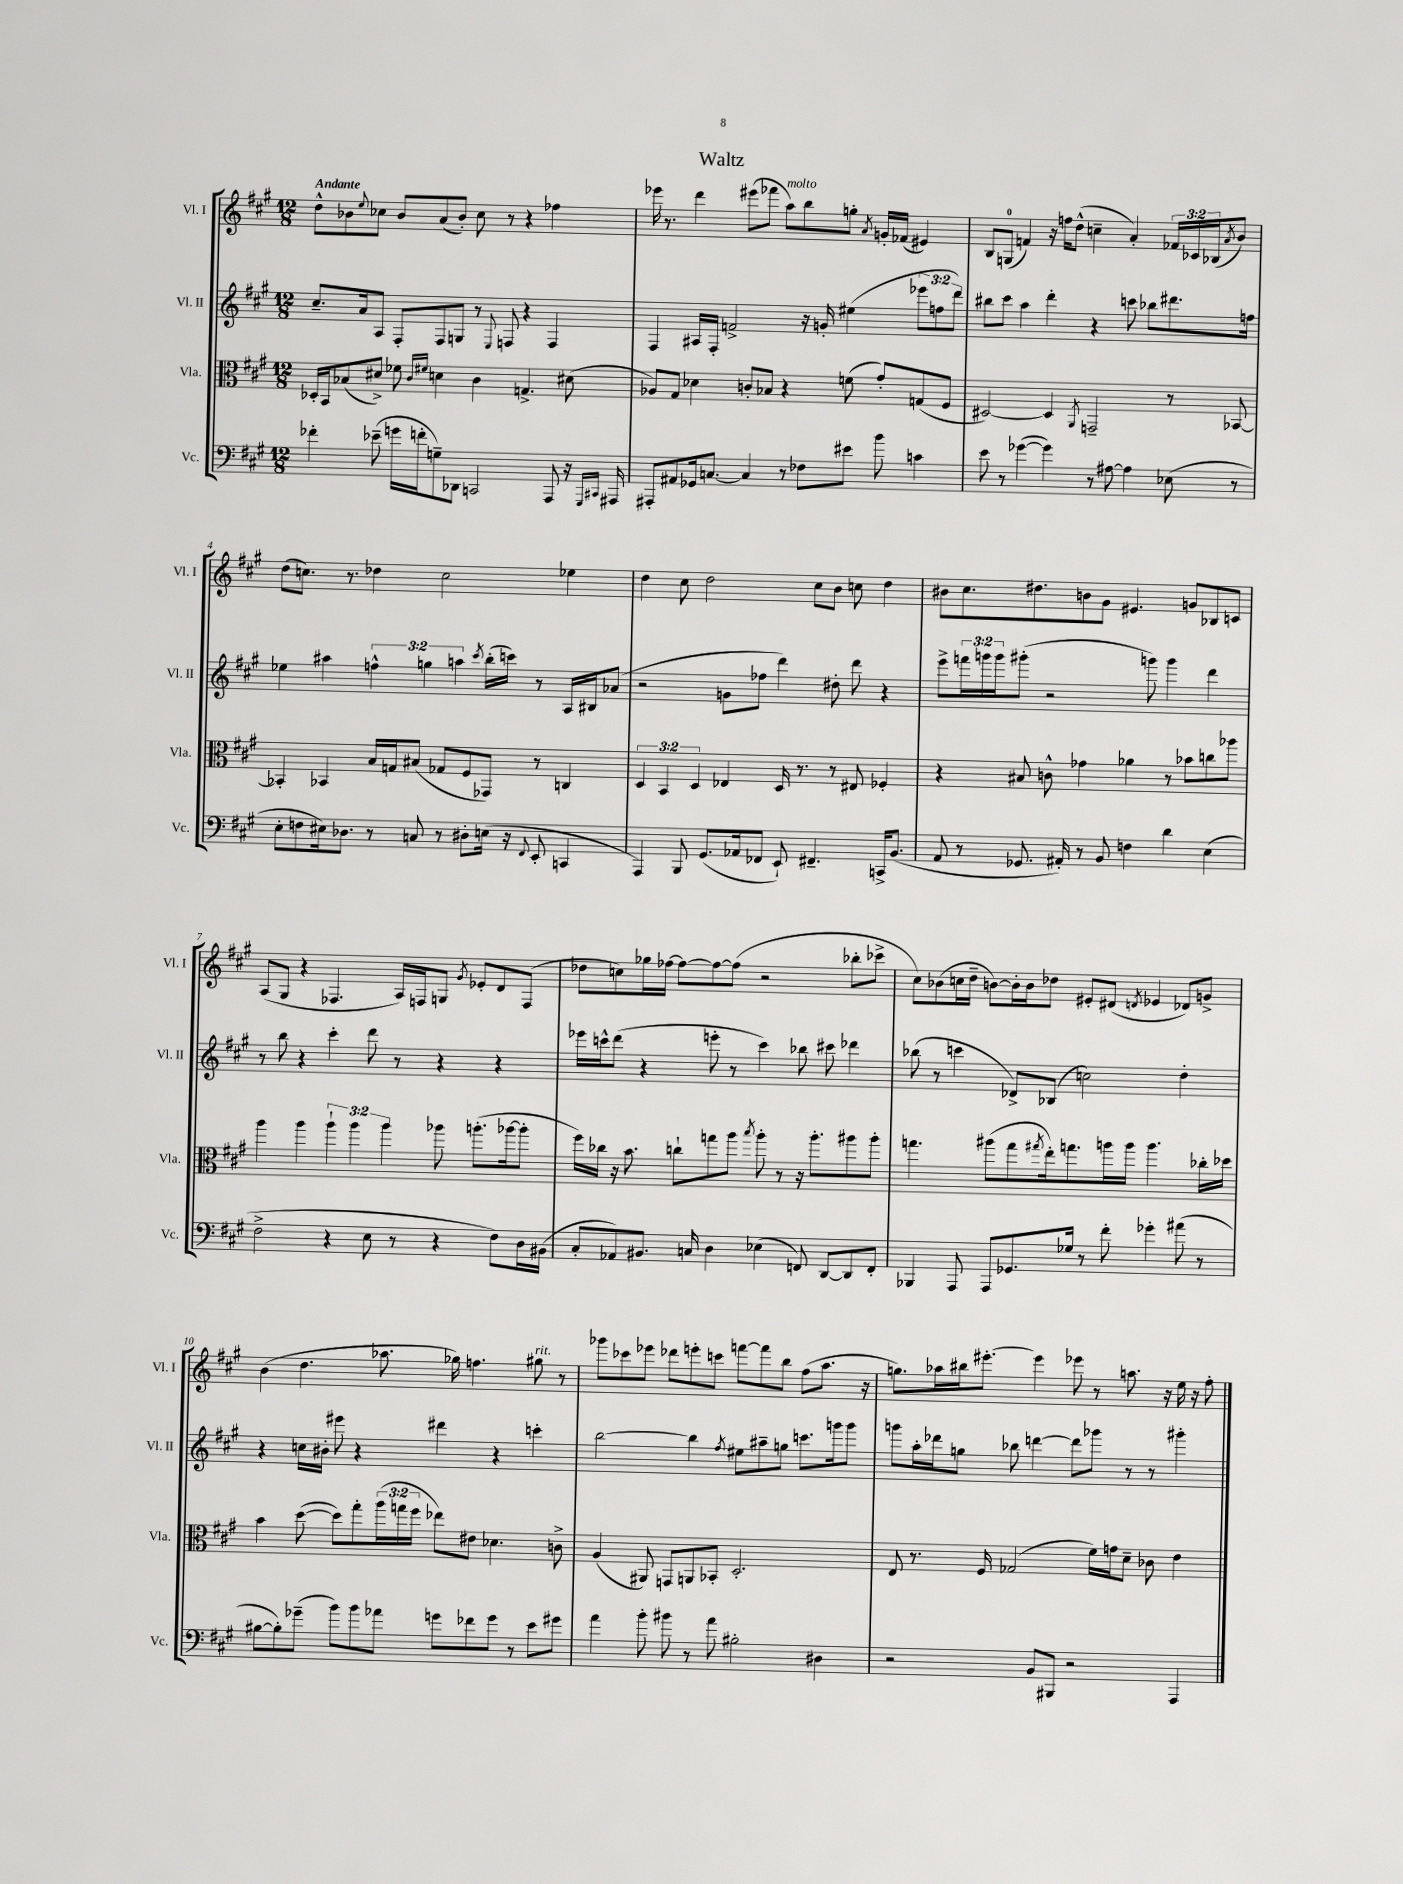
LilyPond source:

\header { title = "Waltz" }
<<
\new StaffGroup <<
\new Staff = "s0" \with { instrumentName = "Vl. I" shortInstrumentName = "Vl. I" } {
    \clef treble \key a \major \numericTimeSignature \time 12/8 \override Staff.TupletNumber.text = #tuplet-number::calc-fraction-text \tempo "Andante"
    d''8-^ bes'8 \appoggiatura { e''8 } ces''8 bes'8 a'8( bes'8-.) ces''8 r8 r4 fes''4 |
    ees'''16 r8. d'''4 eis'''8( fes'''8 a''8^\markup { \italic "molto" }) b''8 g''8-. \acciaccatura { a'8 } g'16-. fes'16( eis'4) |
    b8 g8-0( f'4) r16 f''16 d''8-^( c''4-- a'4-.) \tuplet 3/2 { fes'16 ces'16 bes16( } \acciaccatura { a'8 } b'8) |
    d''8( c''8.) r8. des''4 c''2 ees''4 |
    d''4 cis''8 d''2 cis''8 b'8 c''8 d''4 |
    bis'8 cis''8. dis''8. b'8 gis'8 eis'4. g'8 bes8 c'8 |
    a8( gis8 r4 fes4. a16) f16 g8 \acciaccatura { gis'8 } ees'8-. d'8 f8( |
    des''8 c''8) ges''16 fes''16~ fes''8~ fes''8~ fes''8( r2 bes''8-. ces'''8-> |
    cis''8) bes'8( c''16 d''16-- b'8~) b'16-. b'16 des''8 eis'8-. dis'8( \acciaccatura { d'8 } ees'4 des'8) g'8-> |
    b'4( d''4. aes''8. ges''16) f''4. gis''8^\markup { \italic "rit." } r8 |
    ges'''8 ces'''8 ees'''8 des'''8 e'''8-. c'''8 f'''8~ f'''8 b''8 fis''8( a''8. r16 |
    g''8.) aes''16 bis''16 eis'''8.~-. eis'''4 ees'''8 r8 a''8. r16 e''16 r16 fis''8-. \bar "|." |
}
\new Staff = "s1" \with { instrumentName = "Vl. II" shortInstrumentName = "Vl. II" } {
    \clef treble \key a \major \numericTimeSignature \time 12/8 \override Staff.TupletNumber.text = #tuplet-number::calc-fraction-text
    cis''8.-- a'16 a8 fis8-. fis8 g8 r8 \appoggiatura { e8 } f8 r4 f4 |
    fis4 ais16 fis16-. f'2-> r16 g'16-. eis''4( \tuplet 3/2 { ees'''8 f''8 d'''8) } |
    bis''8 cis'''8 a''4 d'''4-. r4 c'''8 bes''8 dis'''8. f''16 |
    ees''4 ais''4 \tuplet 3/2 { f''4-^ g''4 a''4 } \acciaccatura { cis'''8 } b''16-.( c'''16) r8 a16 bis16 aes'8( |
    r2 g'8 fes''8 d'''4) dis''8-. d'''8 r4 |
    e'''8-> \tuplet 3/2 { f'''16 g'''16 g'''16 } gis'''8-.( r2 g'''8) g'''4 d'''4 |
    r8 b''8 r4 cis'''4-. d'''8 r8 r4 r4 |
    ees'''16 c'''16-^ d'''8( r4 e'''8-. r8 c'''4) bes''8 cis'''8 des'''4 |
    bes''8( r8 c'''4 des'8->) bes8( c''2) d''4-. |
    r4 c''16 bis'16-. eis'''8 r4 dis'''4 r4 c'''4-. |
    b''2~ b''4 \acciaccatura { fis''8 } eis''8 ais''8-- g''8 c'''8. g'''16 g'''8 |
    g'''8 a''16-. des'''16 g''8 bes''8 d'''4~ d'''8 ges'''8 r8 r8 gis'''4-. \bar "|." |
}
\new Staff = "s2" \with { instrumentName = "Vla." shortInstrumentName = "Vla." } {
    \clef alto \key a \major \numericTimeSignature \time 12/8 \override Staff.TupletNumber.text = #tuplet-number::calc-fraction-text
    des16-. b,16 bes8( dis'8->) fes'8 \grace { cis'16 fis'16 } d'4 cis'4 g4.-> dis'8( |
    aes8) gis8 des'4 c'8-. bes8 r4 f'8( gis'8-.) g8( fis8 |
    dis2~) dis4 \acciaccatura { a,8 } g,2-- r8 bes,8~ |
    bes,4-. bes,4 b16 g16 bis8( ges8 fis8 ges,8) r8 c4 |
    \tuplet 3/2 { d4 b,4 d4 } ees4 d16 r8. r8 eis8 fes4-. |
    r4 bis8 c'8-^ ges'4 aes'4 r8 bes'8 c''8 aes''8 |
    a''4 a''4 \tuplet 3/2 { a''4-! a''4 a''4 } aes''8 a''8.-.( aes''16~ aes''8-. |
    fis''16) ces''16 r16 b'8. c''8-! g''8 a''8 \acciaccatura { b''8 } a''8-. r8 r16 a''8.-. ais''8 ais''8-. |
    g''4. ais''8( g''8 \acciaccatura { gis''8 } e''16-.) g''8. a''16 a''16 a''4. ces''16-. des''16 |
    b'4 d''8~( d''8) gis''8-. \tuplet 3/2 { a''16( g''16 fis''16 } ees''8) eis'8 des'4. c'8-> |
    a4( ais,8) g,8 a,8 bes,8-. d2.-. |
    e8 r8. fis16 ges2( fis'16) g'16 d'8-- ces'8 e'4 \bar "|." |
}
\new Staff = "s3" \with { instrumentName = "Vc." shortInstrumentName = "Vc." } {
    \clef bass \key a \major \numericTimeSignature \time 12/8
    fes'4-. ees'8--( g'16 f'16-. g8--) des,8 c,2 a,,8 r16 \grace { gis,,16 cis,16 } ais,,16 |
    ais,,8-. ais,8 ges,16 c8.~ c4 r8 fes8 eis'8 b'8 c'4 |
    e'8 r8 ges'4~( ges'4) r8 ais8~ ais4 ees8( r8 |
    e8-. f8 eis16) des8. r8 c8 r8 dis8-. e16( r16 \appoggiatura { fis,8 } e,8-. c,4 |
    a,,4) b,,8 gis,8.( aes,16 fes,8 e,8-!) fis,4.-- c,16-> b,8.( |
    a,8 r8 ges,8. ais,16-.) r8 b,8 f4 d'4 e4( |
    fis2-> r4 e8 r8 r4 fis8) d16 bis,16( |
    cis8-. aes,8) bis,8. c16 d4 ees4( f,8) d,8~ d,8 f,8-. |
    bes,,4 a,,8 a,,8 ges,8. ges16 r8 fis'8-. ges'4-. ais'8( r8 |
    bis8~ bis8-.) ges'8--( b'8) b'8 aes'8 g'8 fes'8 g'8 r8 e'8 gis'8 |
    a'4 b'8-. bis'8 r8 a'8 bis2-. dis4 |
    r2 b,8 bis,,8 r2 a,,4 \bar "|." |
}
>>
>>
